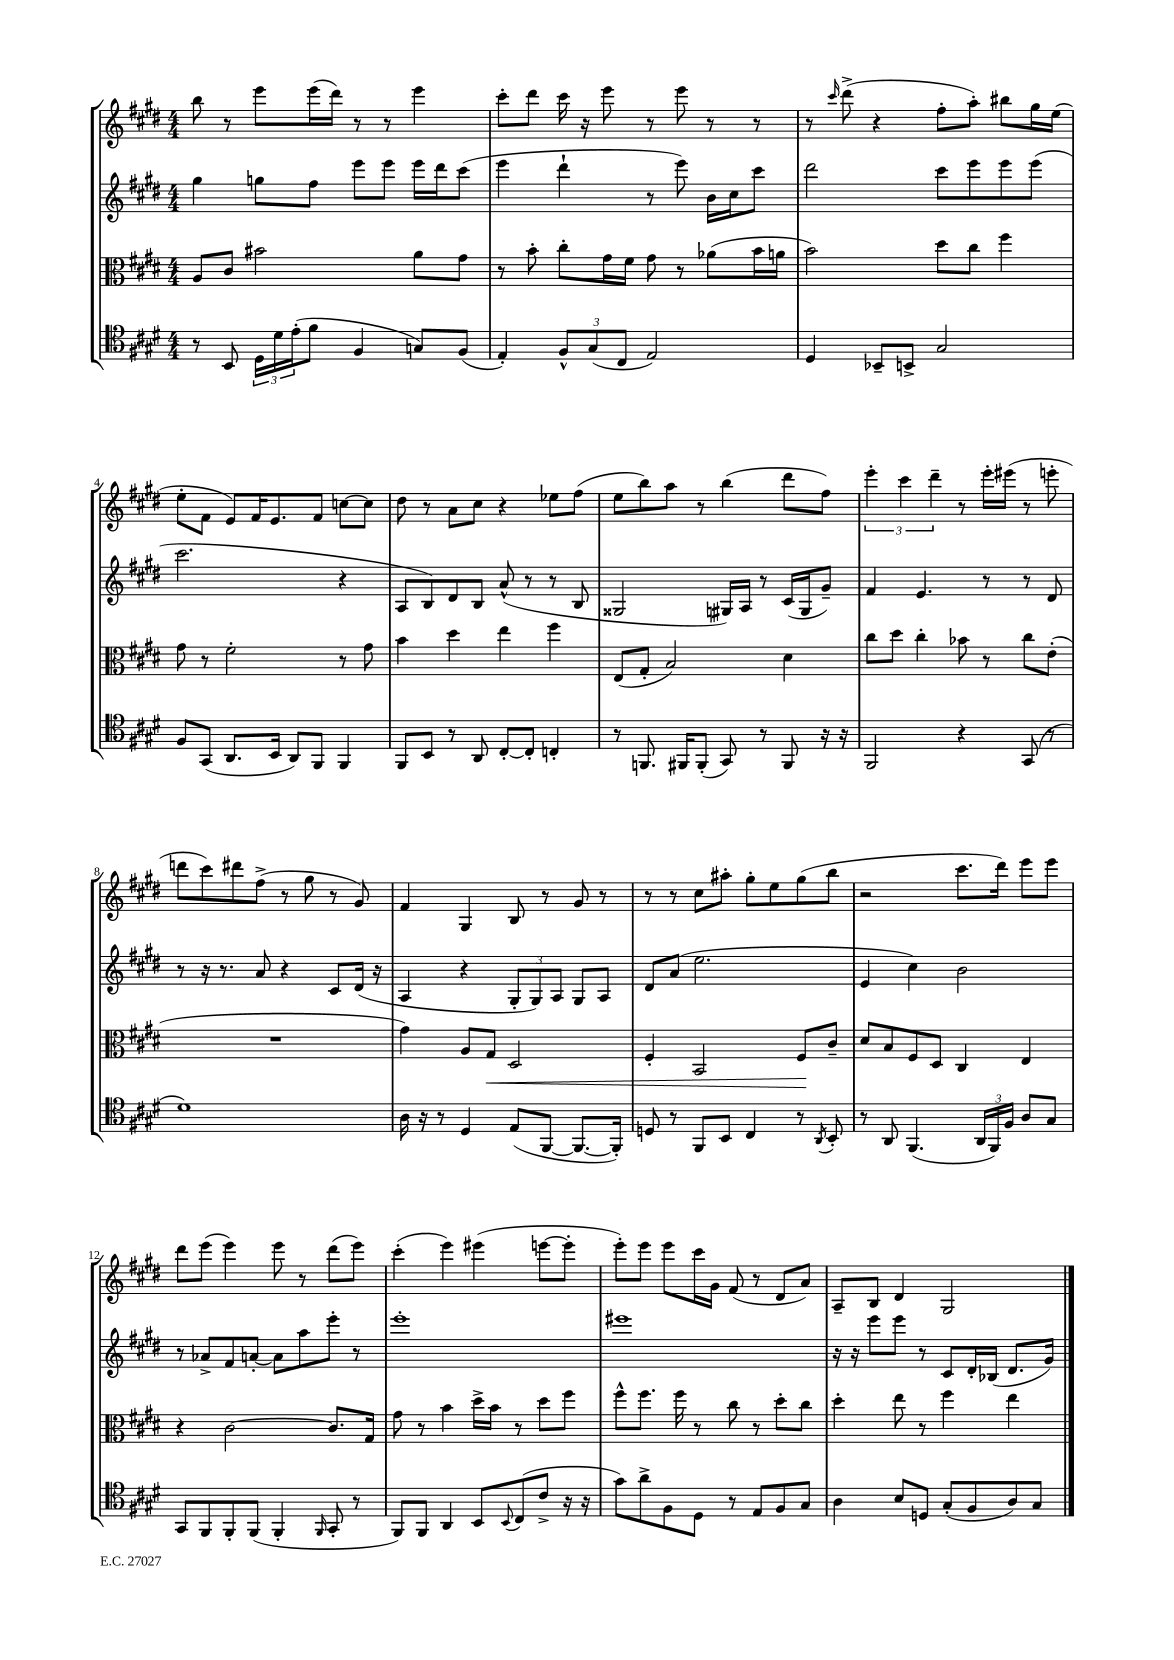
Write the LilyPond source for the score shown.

<<
\new StaffGroup <<
\new Staff = "s0" {
    \clef treble \key e \major \numericTimeSignature \time 4/4
    b''8 r8 e'''8 e'''16( dis'''16) r8 r8 e'''4 |
    cis'''8-. dis'''8 cis'''16 r16 e'''8 r8 e'''8 r8 r8 |
    r8 \grace { cis'''16 } dis'''8->( r4 fis''8-. a''8-.) bis''8 gis''16 e''16( |
    e''8-. fis'8 e'8) fis'16 e'8. fis'8 c''8~ c''8 |
    dis''8 r8 a'8 cis''8 r4 ees''8 fis''8( |
    e''8 b''8) a''8 r8 b''4( dis'''8 fis''8) |
    \tuplet 3/2 { e'''4-. cis'''4 dis'''4-- } r8 e'''16-. eis'''16( r8 e'''8-. |
    d'''8 cis'''8) dis'''8 fis''8->( r8 gis''8 r8 gis'8) |
    fis'4 gis4 b8 r8 gis'8 r8 |
    r8 r8 cis''8 ais''8-. gis''8-. e''8 gis''8( b''8 |
    r2 cis'''8. dis'''16) e'''8 e'''8 |
    dis'''8 e'''8( e'''4) e'''8 r8 dis'''8( e'''8) |
    cis'''4-.( e'''4) eis'''4( e'''8~ e'''8-. |
    e'''8-.) e'''8 e'''8 cis'''16 gis'16 fis'8( r8 dis'8 a'8) |
    a8-- b8 dis'4 gis2 \bar "|." |
}
\new Staff = "s1" {
    \clef treble \key e \major \numericTimeSignature \time 4/4
    gis''4 g''8 fis''8 e'''8 e'''8 e'''16 dis'''16 cis'''8( |
    e'''4 dis'''4-! r8 e'''8) b'16 cis''16 cis'''8 |
    dis'''2 cis'''8 e'''8 e'''8 e'''8( |
    cis'''2. r4 |
    a8 b8) dis'8 b8 a'8-^( r8 r8 b8 |
    gisis2 gis16) a16 r8 cis'16( gis16 gis'8--) |
    fis'4 e'4. r8 r8 dis'8 |
    r8 r16 r8. a'8 r4 cis'8 dis'16( r16 |
    a4 r4 \tuplet 3/2 { gis8-. gis8) a8 } gis8 a8 |
    dis'8 a'8( e''2. |
    e'4 cis''4) b'2 |
    r8 aes'8-> fis'8 a'8~-. a'8 a''8 e'''8-. r8 |
    e'''1-. |
    eis'''1 |
    r16 r16 e'''8 e'''8 r8 cis'8 dis'16-. bes16( dis'8. gis'16) \bar "|." |
}
\new Staff = "s2" {
    \clef alto \key e \major \numericTimeSignature \time 4/4
    a8 cis'8 bis'2 a'8 gis'8 |
    r8 b'8-. cis''8-. gis'16 fis'16 gis'8 r8 aes'8( b'16 a'16 |
    b'2) dis''8 cis''8 fis''4 |
    gis'8 r8 fis'2-. r8 gis'8 |
    b'4 dis''4 e''4 fis''4 |
    e8( gis8-. b2) dis'4 |
    cis''8 dis''8 cis''4-. bes'8 r8 cis''8 e'8-.( |
    R1 |
    gis'4) a8 gis8\< dis2 |
    fis4-. b,2 fis8\! cis'8-- |
    dis'8 b8 fis8 dis8 cis4 e4 |
    r4 cis'2~ cis'8. gis16 |
    gis'8 r8 b'4 dis''16-> b'16 r8 dis''8 fis''8 |
    fis''8-^ fis''8. fis''16 r8 cis''8 r8 dis''8-. cis''8 |
    dis''4-. e''8 r8 fis''4 e''4 \bar "|." |
}
\new Staff = "s3" {
    \clef tenor \key e \major \numericTimeSignature \time 4/4
    r8 b,8 \tuplet 3/2 { dis16 dis'16 e'16-.( } fis'8 fis4 g8) fis8( |
    e4-.) \tuplet 3/2 { fis8-^ gis8( cis8 } e2) |
    dis4 bes,8-- b,8-> gis2 |
    fis8 gis,8( a,8. b,16 a,8) fis,8 fis,4 |
    fis,8 b,8 r8 a,8 cis8~-. cis8-. c4-. |
    r8 f,8. fis,16 fis,8-.( gis,8) r8 fis,8 r16 r16 |
    fis,2 r4 gis,8( r8 |
    dis'1) |
    a16 r16 r8 dis4 e8( fis,8~ fis,8.~ fis,16-.) |
    d8 r8 fis,8 b,8 cis4 r8 \acciaccatura { a,8 } b,8-. |
    r8 a,8 fis,4.( \tuplet 3/2 { a,16 fis,16) fis16 } a8 gis8 |
    gis,8 fis,8 fis,8-. fis,8( fis,4-. \grace { fis,16 } gis,8-. r8 |
    fis,8) fis,8 a,4 b,8 \appoggiatura { b,8 } cis8( cis'8-> r16 r16 |
    gis'8) a'8-> fis8 dis8 r8 e8 fis8 gis8 |
    a4 b8 d8 gis8-.( fis8 a8) gis8 \bar "|." |
}
>>
>>
